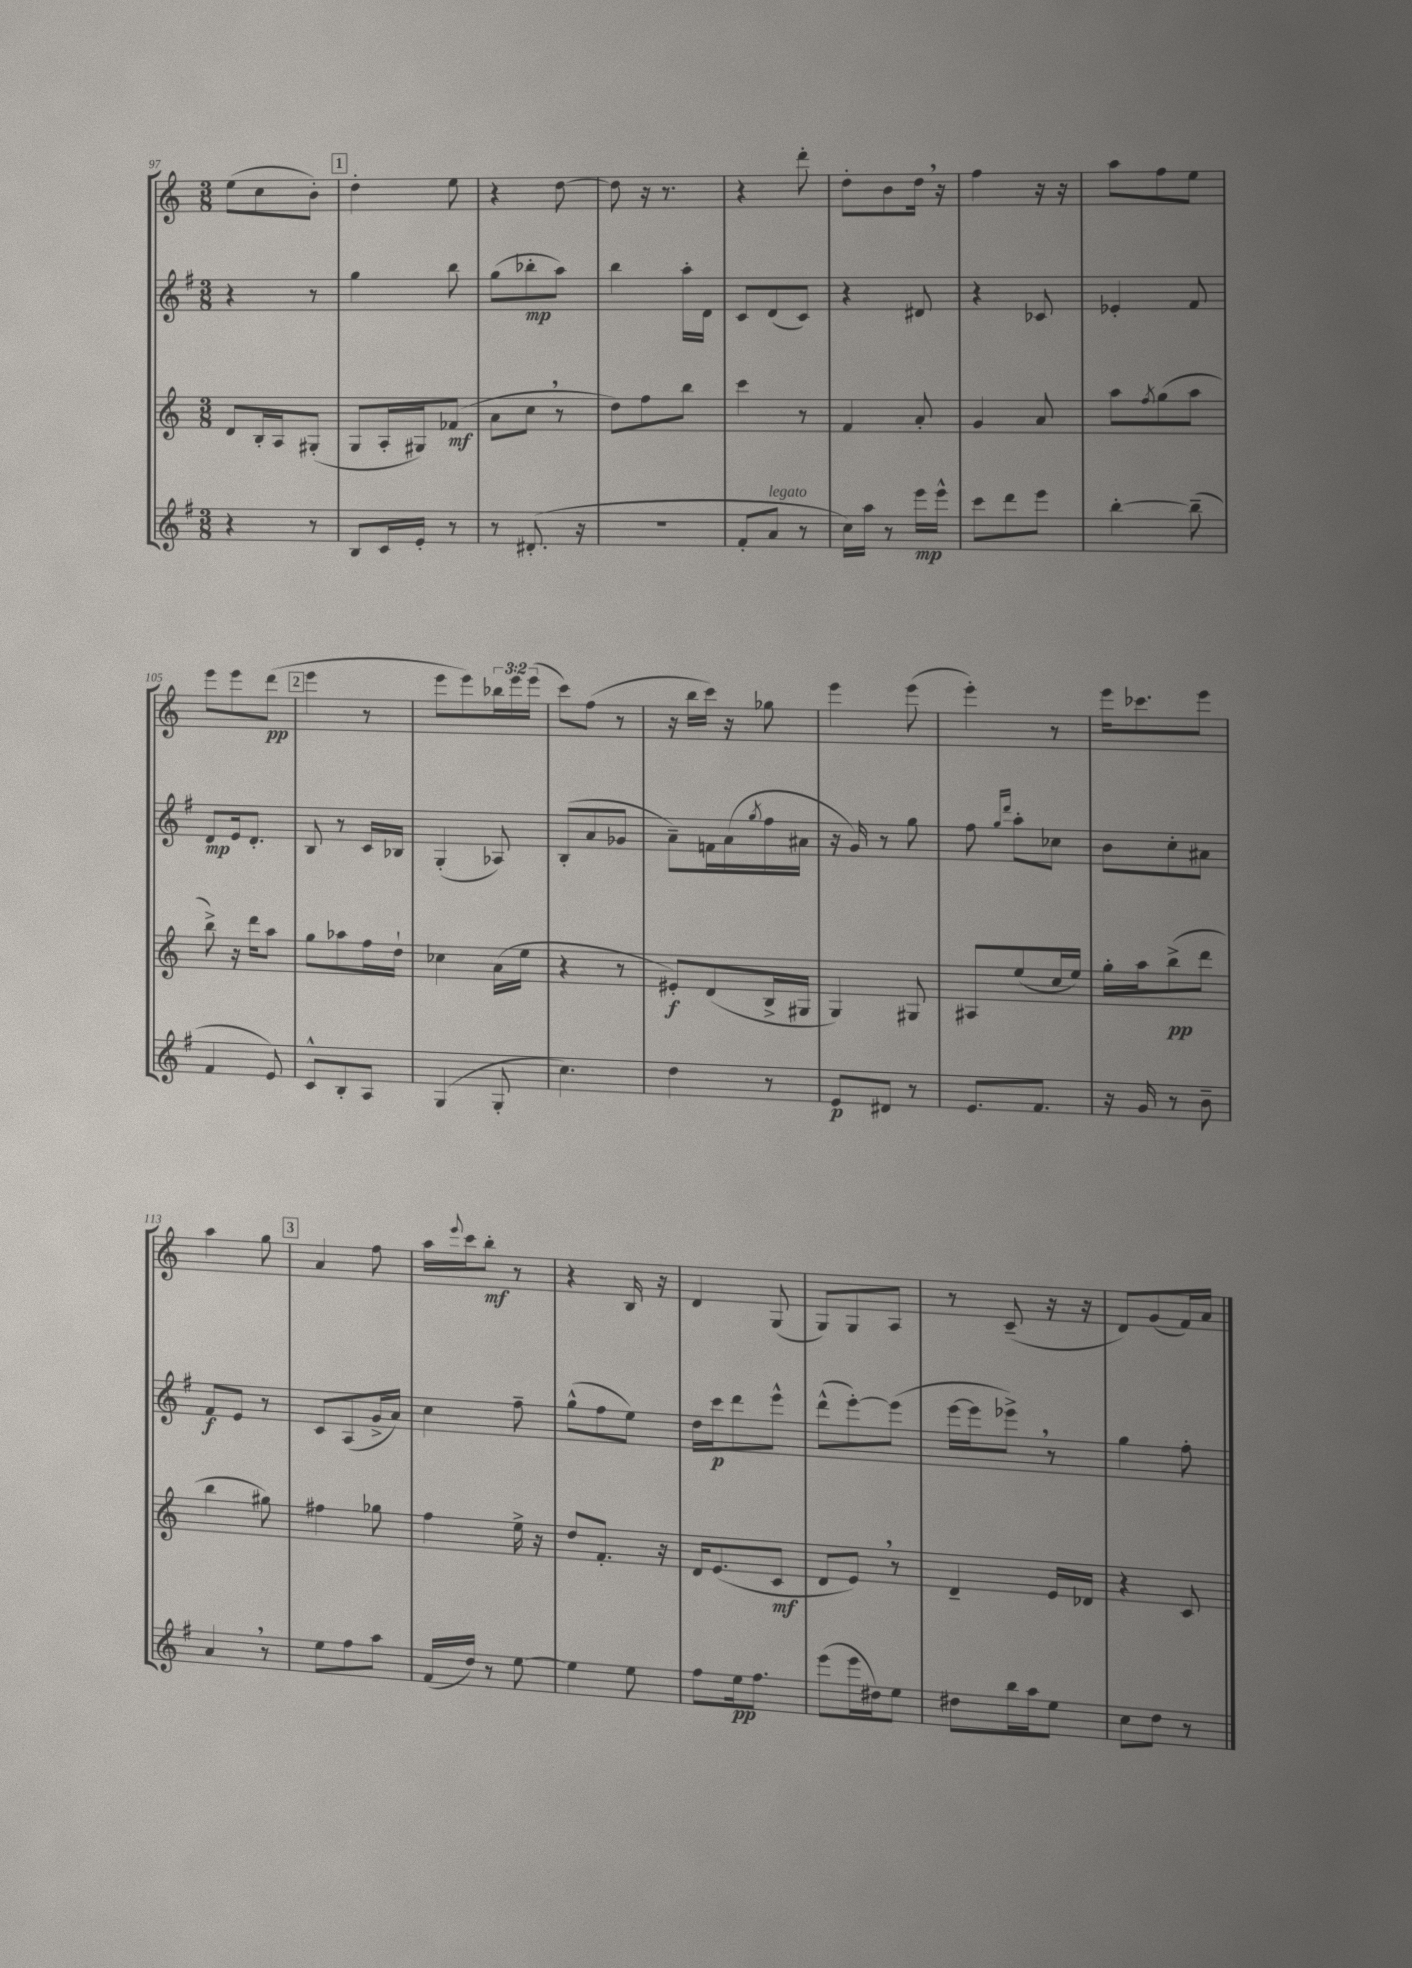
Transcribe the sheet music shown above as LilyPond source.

<<
\new StaffGroup <<
\new Staff = "s0" {
    \clef treble \key c \major \numericTimeSignature \time 3/8 \override Staff.TupletNumber.text = #tuplet-number::calc-fraction-text
    e''8( c''8 b'8-.) |
    \mark \markup { \box "1" } d''4-. e''8 |
    r4 d''8~ |
    d''8 r16 r8. |
    r4 d'''8-. |
    d''8-. b'8 d''16 \breathe r16 |
    f''4 r16 r16 |
    a''8 f''8 e''8 |
    e'''8 e'''8 d'''8\pp( |
    \mark \markup { \box "2" } e'''4 r8 |
    e'''8 e'''8) \tuplet 3/2 { bes''16 e'''16 e'''16( } |
    c'''8) f''8( r8 |
    r16 b''16 c'''16) r16 ges''8 |
    e'''4 e'''8( |
    e'''4-.) r8 |
    e'''16 ces'''8. e'''8 |
    a''4 g''8 |
    \mark \markup { \box "3" } a'4 f''8 |
    a''16 \appoggiatura { e'''8 } c'''16 b''8-.\mf r8 |
    r4 b16 r16 |
    d'4 g8( |
    g8) g8 a8 |
    r8 c'8--( r16 r16 |
    d'8) g'8( f'16) a'16 \bar "|." |
}
\new Staff = "s1" {
    \clef treble \key g \major \numericTimeSignature \time 3/8
    r4 r8 |
    \mark \markup { \box "1" } g''4 b''8 |
    g''8( bes''8-.\mp a''8) |
    b''4 a''16-. d'16 |
    c'8 d'8( c'8) |
    r4 dis'8 |
    r4 ces'8 |
    ees'4-. fis'8 |
    d'8\mp e'16 d'8.-. |
    \mark \markup { \box "2" } b8 r8 c'16 bes16 |
    g4-.( aes8) |
    b8-.( a'8 ges'8 |
    a'8--) f'16 a'16( \acciaccatura { g''8 } fis''16 ais'16 |
    r16 g'16) r8 g''8 |
    fis''8 \grace { g''16 d'''16 } a''8-. ces''8 |
    b'8 c''8-. ais'8 |
    fis'8\f e'8 r8 |
    \mark \markup { \box "3" } c'8 a8( g'16-> a'16) |
    c''4 fis''8-- |
    g''8-^( fis''8 e''8) |
    d''16 c'''16\p d'''8 e'''8-^ |
    d'''8-^( e'''8~-.) e'''8( |
    e'''16~ e'''16 ees'''8->) \breathe r8 |
    g''4 fis''8-. \bar "|." |
}
\new Staff = "s2" {
    \clef treble \key c \major \numericTimeSignature \time 3/8
    d'8 b16-. a16 gis8-.( |
    \mark \markup { \box "1" } g8 a16-. gis16) fes'8\mf( |
    a'8 c''8 \breathe r8 |
    d''8) f''8 b''8 |
    c'''4 r8 |
    f'4 a'8-. |
    g'4 a'8 |
    a''8 \acciaccatura { f''8 } g''8( a''8 |
    b''8->) r16 d'''16 a''8 |
    \mark \markup { \box "2" } g''8 aes''8 f''16 d''16-! |
    ces''4 a'16( e''16 |
    r4 r8 |
    eis'8-.\f) d'8( b16-> gis16 |
    g4) gis8 |
    ais8 e''8( c''16 e''16) |
    g''16-. a''16 b''8->\pp( d'''8 |
    b''4 gis''8) |
    \mark \markup { \box "3" } fis''4 ges''8 |
    f''4 e''16-> r16 |
    d''8 f'8.-. r16 |
    d'16 e'8.( c'8\mf |
    d'8 e'8) \breathe r8 |
    d'4-- e'16 des'16 |
    r4 c'8 \bar "|." |
}
\new Staff = "s3" {
    \clef treble \key g \major \numericTimeSignature \time 3/8
    r4 r8 |
    \mark \markup { \box "1" } b8 c'16 e'16-. r8 |
    r8 dis'8.-.( r16 |
    r4. |
    fis'8-. a'8^\markup { \italic "legato" } r8 |
    c''16) a''16 r8 e'''16\mp e'''16-^ |
    c'''8 d'''8 e'''8 |
    b''4~-. b''8--( |
    fis'4 e'8) |
    \mark \markup { \box "2" } c'8-^ b8-. a8 |
    g4( g8-. |
    c''4.) |
    d''4 r8 |
    e'8\p dis'8 r8 |
    e'8. fis'8. |
    r16 g'16 r8 b'8-- |
    a'4 \breathe r8 |
    \mark \markup { \box "3" } e''8 fis''8 a''8 |
    fis'16( d''16) r8 e''8~ |
    e''4 e''8 |
    fis''8 e''16\pp fis''8. |
    e'''8( e'''16 dis''16) e''8 |
    dis''8 b''16 a''16 e''8 |
    c''8 d''8 r8 \bar "|." |
}
>>
>>
\layout { \context { \Score currentBarNumber = #97 } }
